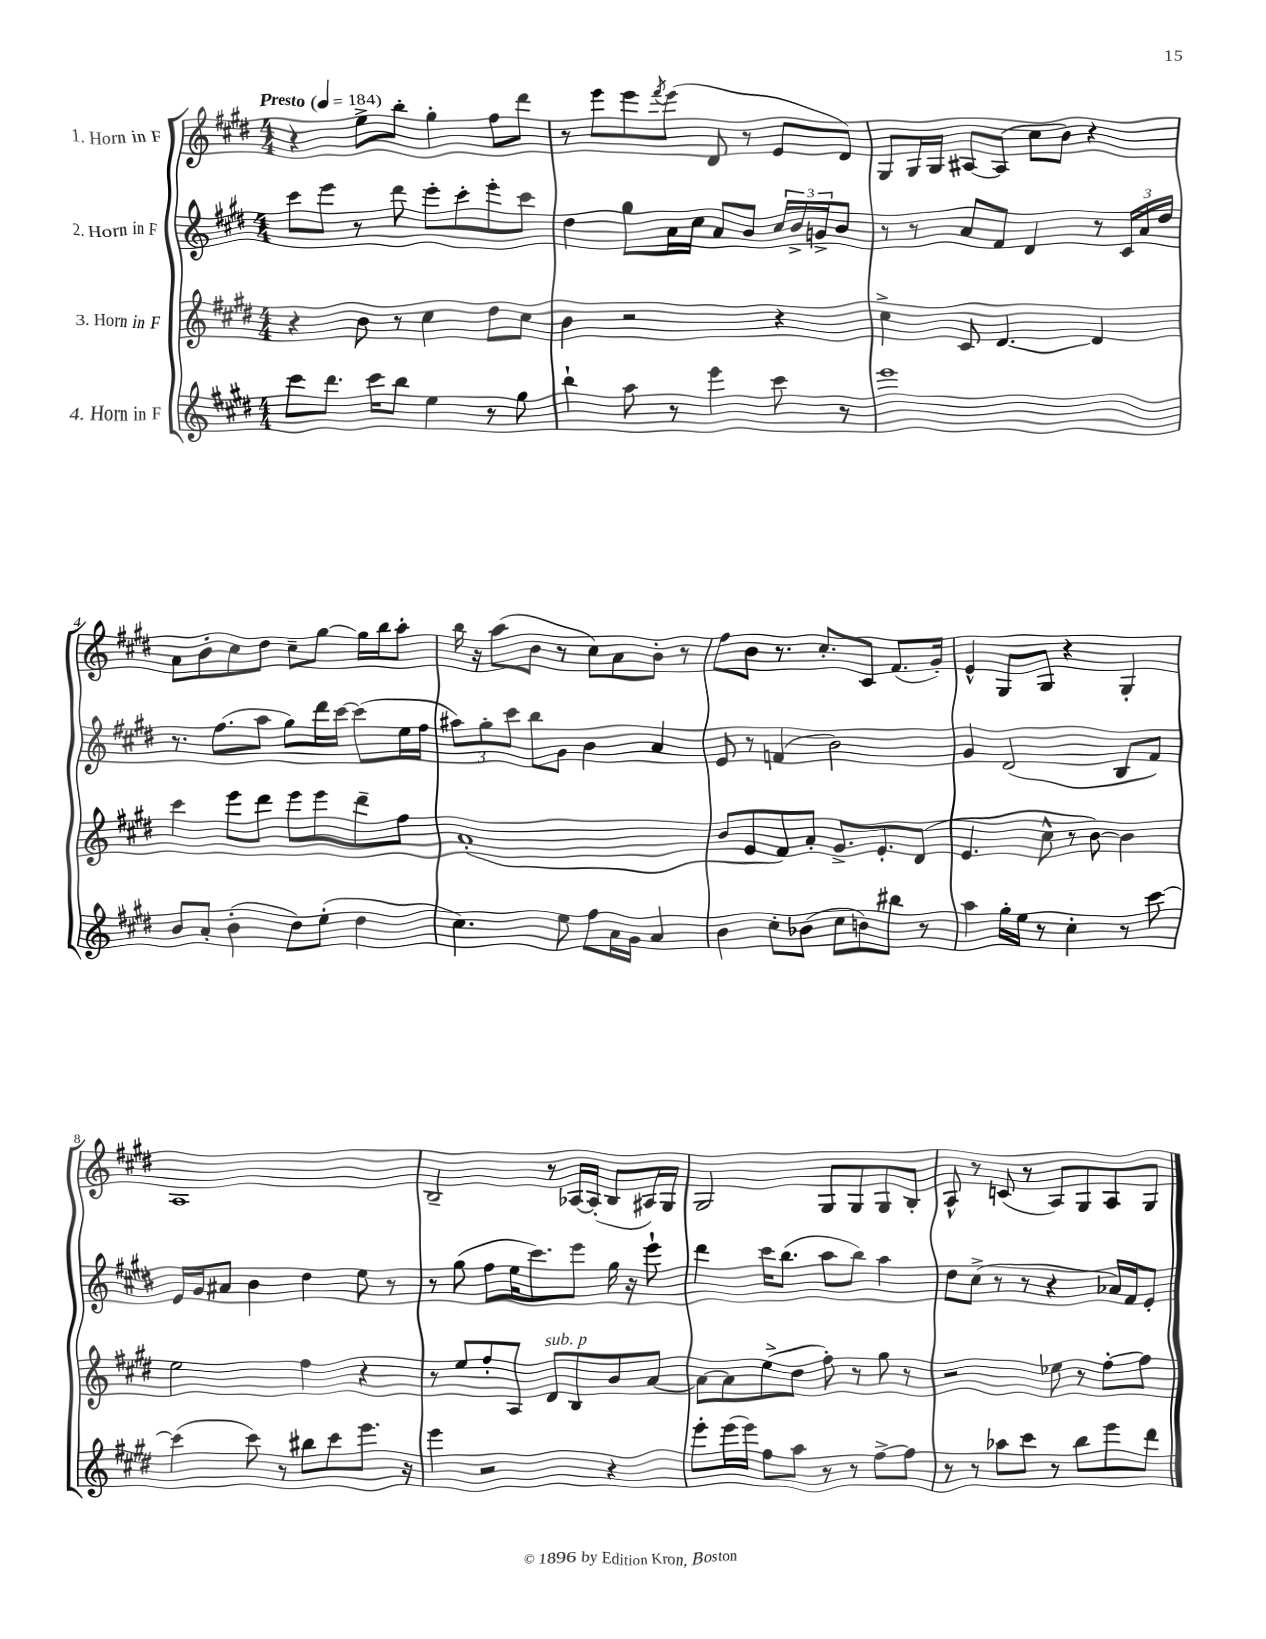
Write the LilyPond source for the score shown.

<<
\new StaffGroup <<
\new Staff = "s0" \with { instrumentName = "1. Horn in F" } {
    \clef treble \key e \major \numericTimeSignature \time 4/4 \tempo "Presto" 4 = 184
    r4 e''8-> b''8-. gis''4-. fis''8 dis'''8 |
    r8 e'''8 e'''8 \acciaccatura { fis'''8 } e'''8( dis'8 r8 e'8 dis'8) |
    gis8 gis16 gis16 ais8~ ais8( cis''8 b'8) r4 |
    a'8 b'8-. cis''8 dis''8 cis''8-- gis''8~ gis''16 b''16 a''8-. |
    b''16 r16 a''8( b'8 r8 cis''8) a'8 b'8-. r8 |
    fis''8 b'8 r8. cis''8.-. cis'8 fis'8.( gis'16-.) |
    e'4-^ gis8 gis8 r4 gis4-. |
    a1 |
    b2-- r8 aes16~ aes16-.( b8 ais16) gis16 |
    gis2 gis8 gis8 gis8 b8-. |
    a8-^ r8 c'8( r8 a8) gis8 a8 gis8 \bar "|." |
}
\new Staff = "s1" \with { instrumentName = "2. Horn in F" } {
    \clef treble \key e \major \numericTimeSignature \time 4/4
    cis'''8 e'''8 r8 dis'''8 e'''8-. cis'''8-. e'''8-. cis'''8 |
    dis''4 gis''8 a'16 cis''16 a'8 b'8 \tuplet 3/2 { cis''16 b'16-> g'16-> } b'8 |
    r8 r8 a'8 fis'8 dis'4 r8 \tuplet 3/2 { cis'16 a'16 dis''16 } |
    r8. fis''8.( a''8 gis''8) dis'''16 cis'''16~ cis'''8( e''16 fis''16 |
    \tuplet 3/2 { ais''8) gis''8-. cis'''8 } b''8 gis'8 b'4 a'4 |
    e'8 r8 f'4( b'2) |
    gis'4 dis'2( b8 fis'8) |
    e'16 gis'16 ais'8 b'4 dis''4 e''8 r8 |
    r8 gis''8( fis''8 e''16 cis'''8.) e'''8 gis''16 r16 e'''8-! |
    dis'''4 cis'''16 b''8.( a''8 b''8) a''4 |
    dis''8 cis''8->( r8 r8 r4 aes'16) fis'16 e'8-. \bar "|." |
}
\new Staff = "s2" \with { instrumentName = "3. Horn in F" } {
    \clef treble \key e \major \numericTimeSignature \time 4/4
    r4 b'8 r8 cis''4 dis''8 cis''8 |
    b'4 r2 r4 |
    cis''4-> cis'8 dis'4.~ dis'4 |
    cis'''4 e'''8 dis'''8 e'''8 e'''8 dis'''8-- fis''8 |
    a'1-.( |
    b'8 e'8 fis'8) a'8-. gis'8.-> e'8.-. dis'8( |
    e'4. cis''8-^ r8 b'8~) b'4 |
    e''2 fis''4 r4 |
    r8 e''8 fis''8-. a8 dis'8^\markup { \italic "sub. p" } b8 b'8 a'8~ |
    a'8~ a'8 e''8->( dis''8 fis''8-.) r8 gis''8 r8 |
    r2 ees''8 r8 fis''8~-. fis''8 \bar "|." |
}
\new Staff = "s3" \with { instrumentName = "4. Horn in F" } {
    \clef treble \key e \major \numericTimeSignature \time 4/4
    cis'''8 dis'''8. cis'''16 b''8 e''4 r8 gis''8 |
    b''4-! a''8 r8 e'''4 cis'''8 r8 |
    e'''1 |
    b'8 a'8-. b'4-.( dis''8) e''8-.( dis''4 |
    cis''4.) e''8 fis''8 a'16 gis'16 a'4 |
    b'4 cis''8-. bes'8( cis''8 b'8) bis''8 r8 |
    a''4 gis''16-. e''16 r8 cis''4-. r8 cis'''8~ |
    cis'''4( cis'''8) r8 bis''8 cis'''8 e'''8. r16 |
    e'''4 r2 r4 |
    e'''8-. e'''16( e'''16) fis''8 a''8 r8 r8 fis''8~-> fis''8 |
    r8 r8 aes''8 cis'''8 r8 b''8 e'''8 dis'''8 \bar "|." |
}
>>
>>
